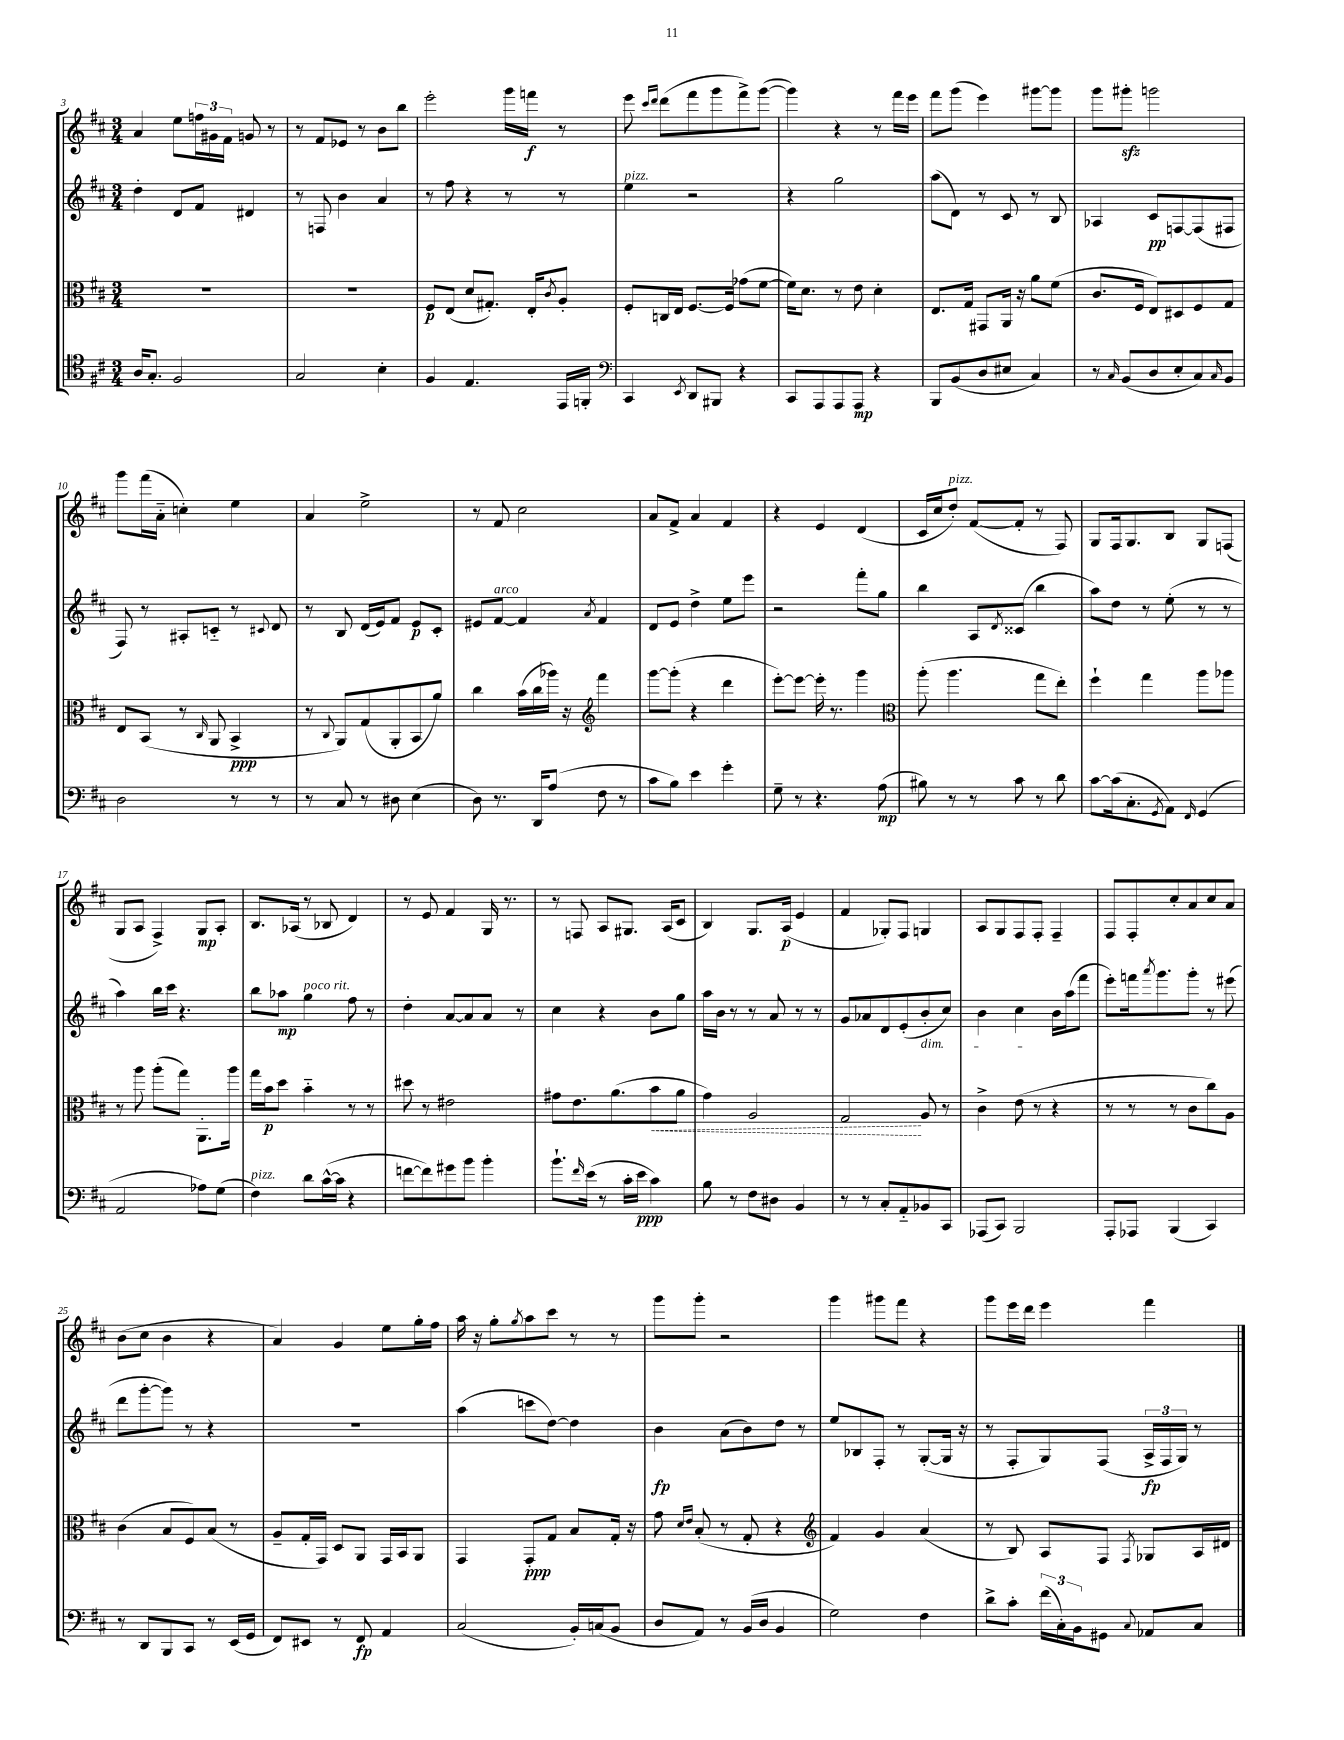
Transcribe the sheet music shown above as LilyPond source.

<<
\new StaffGroup <<
\new Staff = "s0" {
    \clef treble \key d \major \numericTimeSignature \time 3/4
    a'4 e''8 \tuplet 3/2 { f''16 gis'16 fis'16 } g'8 r8 |
    r8 fis'8 ees'8 r8 b'8 b''8 |
    e'''2-. g'''16 f'''16\f r8 |
    e'''8 \grace { cis'''16 d'''16 } d'''8( fis'''8 g'''8 fis'''8->) g'''8~( |
    g'''4) r4 r8 fis'''16 e'''16 |
    fis'''8 g'''8( e'''4) gis'''8~ gis'''8 |
    g'''8 gis'''8-.\sfz g'''2 |
    g'''8 fis'''16( a'16-_ c''4-.) e''4 |
    a'4 e''2-> |
    r8 fis'8 cis''2 |
    a'8 fis'8-> a'4 fis'4 |
    r4 e'4 d'4( |
    cis'16 cis''16 d''8-.^\markup { \italic "pizz." }) fis'8~( fis'8-. r8 fis8) |
    g8 fis16 g8. b8 g8 f8( |
    g8 a8 fis4->) g8\mp a8-. |
    b8. aes16( r8 bes8 d'4) |
    r8 e'8 fis'4 g16 r8. |
    r8 f8 a8 gis8. a16( cis'8 |
    b4) g8. a16\p( e'4 |
    fis'4 ges8-.) fis8 g4 |
    a8 g8 fis8 fis8-. fis4-- |
    fis8 fis8-. cis''8-. a'8 cis''8 a'8 |
    b'8( cis''8 b'4 r4 |
    a'4) g'4 e''8 g''16-. fis''16 |
    a''16 r16 g''8-. \acciaccatura { g''8 } a''8 cis'''8 r8 r8 |
    g'''8 g'''8-. r2 |
    g'''4 gis'''8 fis'''8 r4 |
    g'''8 e'''16 d'''16 e'''4 fis'''4 \bar "|." |
}
\new Staff = "s1" {
    \clef treble \key d \major \numericTimeSignature \time 3/4
    d''4-. d'8 fis'8 dis'4 |
    r8 f8 b'4 a'4 |
    r8 fis''8 r4 r8 r8 |
    e''4^\markup { \italic "pizz." } r2 |
    r4 g''2 |
    a''8( d'8) r8 cis'8 r8 b8 |
    aes4 cis'8\pp f8~ f8( fis8 |
    fis8) r8 ais8-. c'8-_ r8 \appoggiatura { cis'8 } d'8 |
    r8 b8 d'16( e'16) fis'8 e'8\p cis'8-. |
    eis'8 fis'8~^\markup { \italic "arco" } fis'4 \acciaccatura { a'8 } fis'4 |
    d'8 e'8 d''4-> e''8 e'''8 |
    r2 fis'''8-. g''8 |
    b''4 a8 \acciaccatura { d'8 } cisis'8( b''4 |
    a''8) d''8 r8 e''8-.( r8 r8 |
    a''4) b''16 cis'''16 r4. |
    b''8 aes''8\mp g''4^\markup { \italic "poco rit." } fis''8 r8 |
    d''4-. a'8~ a'8 a'8 r8 |
    cis''4 r4 b'8 g''8 |
    a''16 b'16 r8 r8 a'8 r8 r8 |
    g'8 aes'8 d'8 e'8-.( b'8-.\dim cis''8) |
    b'4 cis''4\! b'16 a''16( fis'''8 |
    e'''8-.) f'''16 \acciaccatura { a'''8 } g'''8. g'''8-. r8 eis'''8( |
    d'''8 g'''8~-. g'''8) r8 r4 |
    R2. |
    a''4( c'''8 d''8~) d''4 |
    b'4\fp a'8( b'8) d''8 r8 |
    e''8 bes8 fis8-. r8 g8~-.( g16 r16 |
    r8 fis8-. g8) fis8( \tuplet 3/2 { a16->\fp fis16 g16) } r8 \bar "|." |
}
\new Staff = "s2" {
    \clef alto \key d \major \numericTimeSignature \time 3/4
    R2. |
    R2. |
    fis8\p e8( d'8 gis8.-.) e16-. \acciaccatura { cis'8 } a8-. |
    fis8-. c16 e16 fis8.~ fis16 ges'8( fis'8~ |
    fis'16) d'8. r8 e'8 d'4-. |
    e8. g16 gis,8 a,16 r16 a'8 fis'8( |
    cis'8. fis16 e8) dis8 fis8 g8 |
    e8 b,8( r8 \grace { cis16 } a,8 b,4->\ppp |
    r8 \appoggiatura { cis8 } a,8) g8( a,8-. b,8 a'8) |
    cis''4 b'16( cis''16 aes''16) r16 \clef treble fis'''4 |
    g'''8~ g'''8-.( r4 d'''4 |
    e'''8~-.) e'''8~ e'''16-. r8. g'''4 |
    \clef alto a''8-.( a''4. g''8 e''8-.) |
    fis''4-! g''4 a''8 aes''8 |
    r8 a''8 a''8-.( g''8) a,8.-. a''16 |
    g''16 b'16\p d''8 b'4-_ r8 r8 |
    dis''8 r8 eis'2 |
    gis'8 e'8. a'8.( \once \override Hairpin.style = #'dashed-line b'8\< a'8 |
    g'4) a2 |
    g2\! a8 r8 |
    cis'4-> e'8( r8 r4 |
    r8 r8 r8 cis'8 cis''8) a8 |
    cis'4( b8 fis8) b8( r8 |
    a8-- g16-. g,16) d8 a,8 g,16 b,16 a,8 |
    g,4 g,8-.\ppp g8 b8 g16-. r16 |
    g'8 \grace { d'16 e'16 } b8-.( r8 g8-. r4 |
    \clef treble fis'4) g'4 a'4( |
    r8 b8) a8 fis8 \acciaccatura { fis8 } ges8 a16 dis'16 \bar "|." |
}
\new Staff = "s3" {
    \clef tenor \key d \major \numericTimeSignature \time 3/4
    a16 g8.-. fis2 |
    g2 b4-. |
    fis4 e4. e,16 f,16-. |
    \clef bass cis,4 \acciaccatura { e,8 } d,8 bis,,8 r4 |
    cis,8 a,,8 a,,8 a,,8\mp r4 |
    b,,8 b,8( d8 eis8 cis4) |
    r8 \grace { cis16 } b,8( d8 e8-. cis8) \grace { cis16 } b,8 |
    d2 r8 r8 |
    r8 cis8 r8 dis8 e4( |
    d8) r8. d,16 a8( fis8 r8 |
    cis'8 b8) e'4 g'4-. |
    g8-- r8 r4. a8\mp( |
    bis8) r8 r8 cis'8 r8 d'8 |
    cis'8~ cis'16( cis8.-. \acciaccatura { g,8 } a,8) \grace { fis,16 } g,4( |
    a,2 aes8) g8( |
    fis4^\markup { \italic "pizz." }) d'8 cis'16~-^( cis'16 r4 |
    f'8~ f'8) gis'8 b'8 b'4-. |
    b'8.-! \grace { fis'16 } e'16( r8 cis'16-. e'16\ppp cis'4) |
    b8 r8 fis8 dis8 b,4 |
    r8 r8 cis8-. a,8-_ bes,8 cis,8 |
    aes,,8( cis,8) b,,2 |
    a,,8-. aes,,8 b,,4( cis,4) |
    r8 d,8 b,,8 cis,8 r8 e,16( g,16 |
    fis,8) eis,8 r8 fis,8\fp a,4 |
    cis2( b,16-.) c16( b,8 |
    d8 a,8) r8 b,16( d16 b,4 |
    g2) fis4 |
    d'8-> cis'8-. \tuplet 3/2 { fis'16( cis16-.) b,16 } gis,8 \appoggiatura { cis8 } aes,8 cis8 \bar "|." |
}
>>
>>
\layout { \context { \Score currentBarNumber = #3 } }
